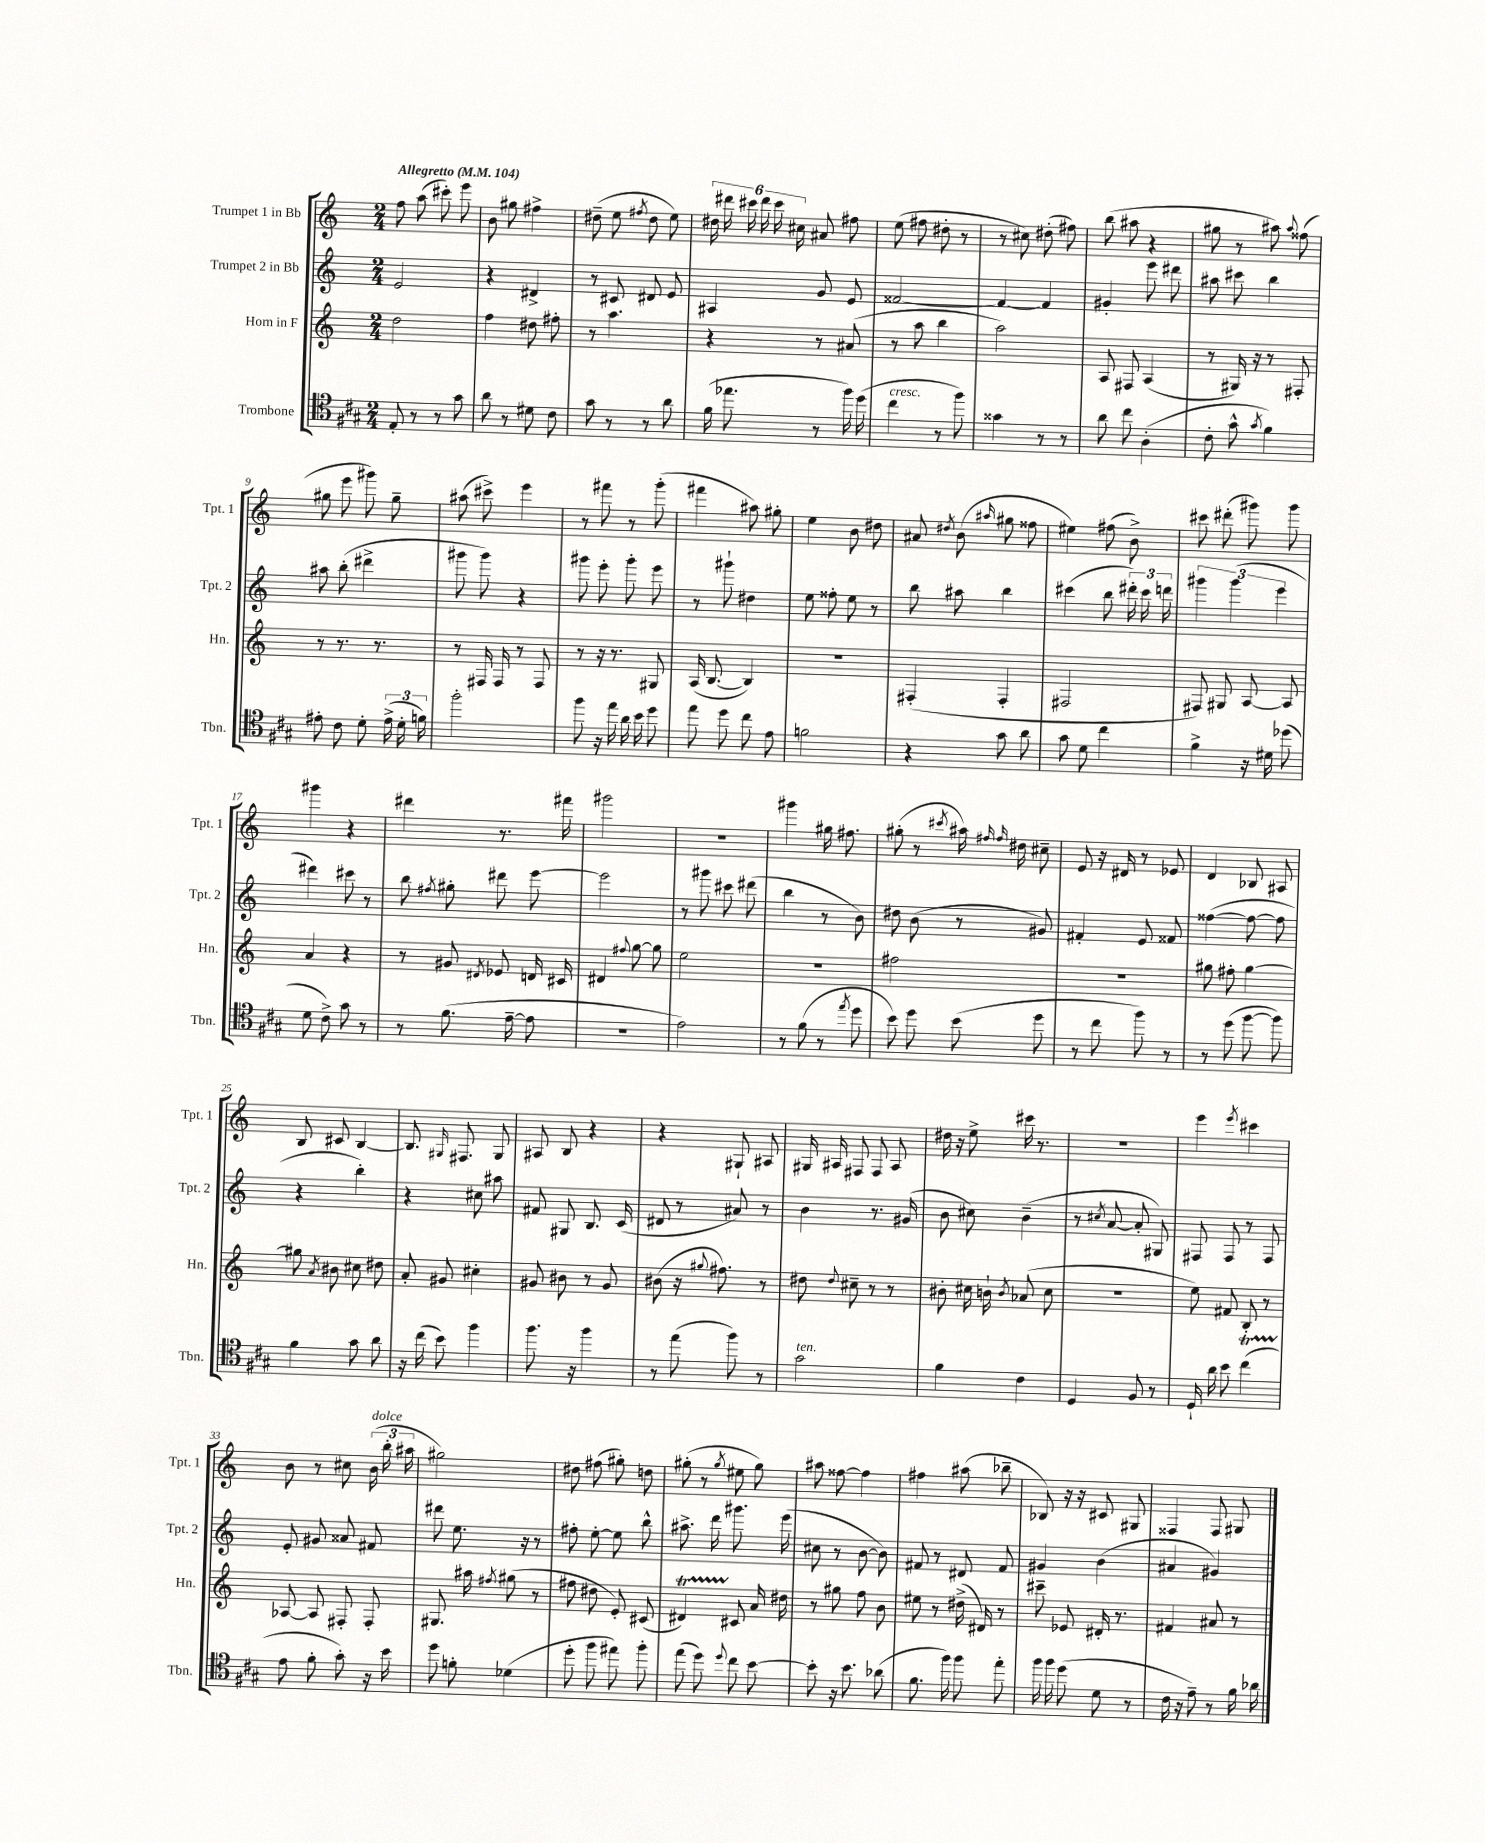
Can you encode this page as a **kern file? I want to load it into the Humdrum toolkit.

**kern	**kern	**kern	**kern
*staff4	*staff3	*staff2	*staff1
*clefC4	*clefG2	*clefG2	*clefG2
*k[f#c#g#]	*k[]	*k[]	*k[]
*M2/4	*M2/4	*M2/4	*M2/4
*MM104	*MM104	*MM104	*MM104
8E'	2dd	2e	8ff
8r	.	.	(8aa
8r	.	.	8ccc#')
8g#	.	.	8eee
=	=	=	=
8a	4ff	4r	8b
8r	.	.	8gg#
8d#	8dd#	4d#^	4ff#^
8c#	8ff#'	.	.
=	=	=	=
8g#	8r	8r	(8dd#~
8r	4.aa	8c#	8ee
.	.	.	8qff#
8r	.	8d#	8dd#
8a	.	8e	8ee)
=	=	=	=
(16f#	4r	4A#	24dd#
.	.	.	24ddd#
8.ee-	.	.	.
.	.	.	24ccc#
.	.	.	24ddd#
.	.	.	24ccc#
.	.	.	24cc#
8r	8r	8g	8a#
16ff#)	(8a#	8e	8ff#
(16dd	.	.	.
=	=	=	=
4cc#	8r	[2f##	(8ee
.	8aa	.	8ff#
8r	4bb	.	8dd#'
8ff#)	.	.	8r
=	=	=	=
4g##	2aa)	4f##_	8r
.	.	.	8cc#)
8r	.	4f##]	(8dd#'
8r	.	.	8ff#)
=	=	=	=
8a	8A	4g#'	(8bb
8cc#	8F#	.	8aa#
(4A'	(4A	8eee	4r
.	.	8ddd#	.
=	=	=	=
8c#'	8r	8aa#	8gg#
8g#^^	16G#)	8ccc#	8r
.	16r	.	.
8qg#	.	.	.
4f#)	8r	4bb	8aa#)
.	.	.	8qqaa#
.	8F#'	.	(8ff##
=	=	=	=
8e#'	8r	8aa#	8gg#
8c#	8.r	(8bb'	8eee
8d'	.	4ddd#^	8ggg#)
.	8.r	.	.
(24e#^	.	.	8gg#~
24d'	.	.	.
24f)	.	.	.
=	=	=	=
2ff#'	8r	8ggg#	(8aa#
.	16F#	8ggg#)	8ccc#^)
.	16F#	.	.
.	8r	4r	4eee
.	8F#	.	.
=	=	=	=
8ff#	8r	8ggg#	8r
16r	16r	8eee'	8fff#
16ee	8.r	.	.
16a	.	8ggg#'	8r
16b	.	.	.
8dd	8G#	8eee	(8ggg'
=	=	=	=
8ee	(16A	8r	4fff#
.	[8.B	.	.
8dd	.	8ggg#`	.
8cc#	4B])	4dd#	8aa#)
8e	.	.	8gg#'
=	=	=	=
2f	2r	8ee	4ee
.	.	8ff##'	.
.	.	8ee	8b
.	.	8r	8dd#
=	=	=	=
4r	(4F#'	8bb	8a#
.	.	.	8qdd#
.	.	8aa#	(8b
.	.	.	16qqaa#
8g#	4F#'	4bb	8gg#
8a	.	.	8ff##
=	=	=	=
8g#	2F#	(4ccc#	4ee#)
8d	.	.	.
4cc#	.	8bb	(8ff#
.	.	24ddd#')	8b^)
.	.	24ccc#	.
.	.	24ddd	.
=	=	=	=
4f#^	8F#)	6ggg#	8ccc#
.	8G#	.	(8ddd#'
.	.	(6ggg#	.
16r	[8A	.	8ggg#)
16d#	.	.	.
.	.	6eee	.
(8dd-	8A]	.	8ggg#
=	=	=	=
8d	4a	4ddd#)	4ggg#
8c#^)	.	.	.
8g#	4r	8ccc#	4r
8r	.	8r	.
=	=	=	=
8r	8r	8bb	4ddd#
.	.	8qff#	.
(8.f#	8g#	8gg#'	.
.	8qd#	.	.
.	8e-	8ddd#	8.r
[16e~	.	.	.
8e]	16d	[8eee	.
.	16c#	.	16fff#
=	=	=	=
2r	4d#	2eee]	2ggg#
.	8qqff#	.	.
.	[8gg	.	.
.	8gg]	.	.
=	=	=	=
2e)	2ee	8r	2r
.	.	8ggg#	.
.	.	8ccc#	.
.	.	(8ddd#	.
=	=	=	=
8r	2r	4bb	4ggg#
(8f#	.	.	.
8r	.	8r	16gg#
.	.	.	8.ff#
8qee	.	.	.
8dd	.	8b)	.
=	=	=	=
8b)	2ff#	8dd#	(8gg#'
8dd	.	(8b	8r
.	.	.	8qccc#
(8b	.	8r	16aa#)
.	.	.	16qqff#
.	.	.	16qqff#
.	.	.	16dd#
8dd	.	8g#)	8cc#~
=	=	=	=
8r	2r	4f#'	8e
8cc#	.	.	16r
.	.	.	16d#
8ff#)	.	8e	8r
8r	.	8f##	8e-
=	=	=	=
8r	8gg#	([4ff##	4d
(8dd	8ff#'	.	.
[8ff#	[4gg#	8ff##_	8B-
8ff#])	.	8ff##]	8A#
=	=	=	=
4f#	8gg#]	4r	8B
.	8qa	.	.
.	8b#	.	8c#
8g#	8cc#	4bb')	[4B
8a	8dd#	.	.
=	=	=	=
16r	8a'	4r	8.B]
(16cc#	.	.	.
8b)	8g#	.	.
.	.	.	16qqG#
.	.	.	8.F#
4ff#	4cc#'	8cc#	.
.	.	8aa#	8G#
=	=	=	=
8.ff#	8g#	8f#	8A#
.	8b#	8G#	8B
16r	.	.	.
4ff#	8r	8.B	4r
.	8g#	.	.
.	.	(16c	.
=	=	=	=
8r	(8b#	8d#	4r
(8ee	16r	8r	.
.	8qqgg#	.	.
.	8.ff#)	.	.
8ff#)	.	8a#)	8G#`
8r	8r	8r	8A#
=	=	=	=
2g#	8dd#	4b	16G#
.	.	.	16A#
.	8qqdd#	.	.
.	8cc#~	.	8F#
.	8r	8.r	8F#
.	8r	.	8A#
.	.	(16g#	.
=	=	=	=
4f#	8b#'	8b	16dd#
.	.	.	16r
.	16cc#	8cc#)	8ee^
.	16b`	.	.
.	8qb	.	.
4c#	(8a-	(4b~	16ccc#
.	.	.	8.r
.	8cc#	.	.
=	=	=	=
4D	2r	8r	2r
.	.	8qcc#	.
.	.	[8a	.
8F#	.	8a']	.
8r	.	8G#)	.
=	=	=	=
16D`	8ee)	8F#	4eee
16a	.	.	.
8b	8f#	8F#	.
.	.	.	8qeee
(4cc#	8B'	8r	4ccc#
.	8r	8F#	.
=	=	=	=
8e	[8A-	8e'	8b
8f#'	8A-]	8g#	8r
8g#')	8F#'	8a##	8cc#
16r	8F#'	8f#	(24b
.	.	.	24bb'
16b	.	.	.
.	.	.	24aa#
=	=	=	=
8dd	8.G#	8ddd#	2gg#)
8f'	.	8.ee	.
.	16aa#	.	.
.	8qff#	.	.
(4d-	(8gg#	.	.
.	.	16r	.
.	8r	8r	.
=	=	=	=
8dd'	8ff#	8ff#'	8dd#
8ff#	8dd#	[8ee'	(8ff#
8ee#)	8e')	8ee]	8gg#')
8ff#'	(8c#	8bb^^	8dd
=	=	=	=
(8ee	4d#)	8.aa#^	(8gg#'
8dd)	.	.	8r
.	.	16ddd	.
8qqdd	.	.	8qgg#
8cc#	8c#	8.ggg#	8ee#
[8b	16a	.	8gg#)
.	16dd#	(16eee	.
=	=	=	=
8b']	8r	8cc#	8aa#
16r	8gg#	8r	[8ff##
8.b	.	.	.
.	8ff	[8b	4ff##]
(8a-	8b	8b])	.
=	=	=	=
8.f#	8ee#	8f#	4ff#
.	8r	8r	.
16ff#)	.	.	.
8ff#	(16dd#^	8d#	(8aa#
.	16d#)	.	.
8ee'	8r	8f#	8bb-~
=	=	=	=
16ff#	8ccc#~	4g#	8B-)
16ff#	.	.	.
(8dd	8e-	.	16r
.	.	.	16r
8d	16d#'	(4b	8c#
.	8.r	.	.
8r	.	.	8G#
=	=	=	=
16c#	4f#	4a#	4F##
16r	.	.	.
8e~)	.	.	.
8r	8a#	4g#)	8F##
16f#	8r	.	8G#
16a-	.	.	.
==	==	==	==
*-	*-	*-	*-
